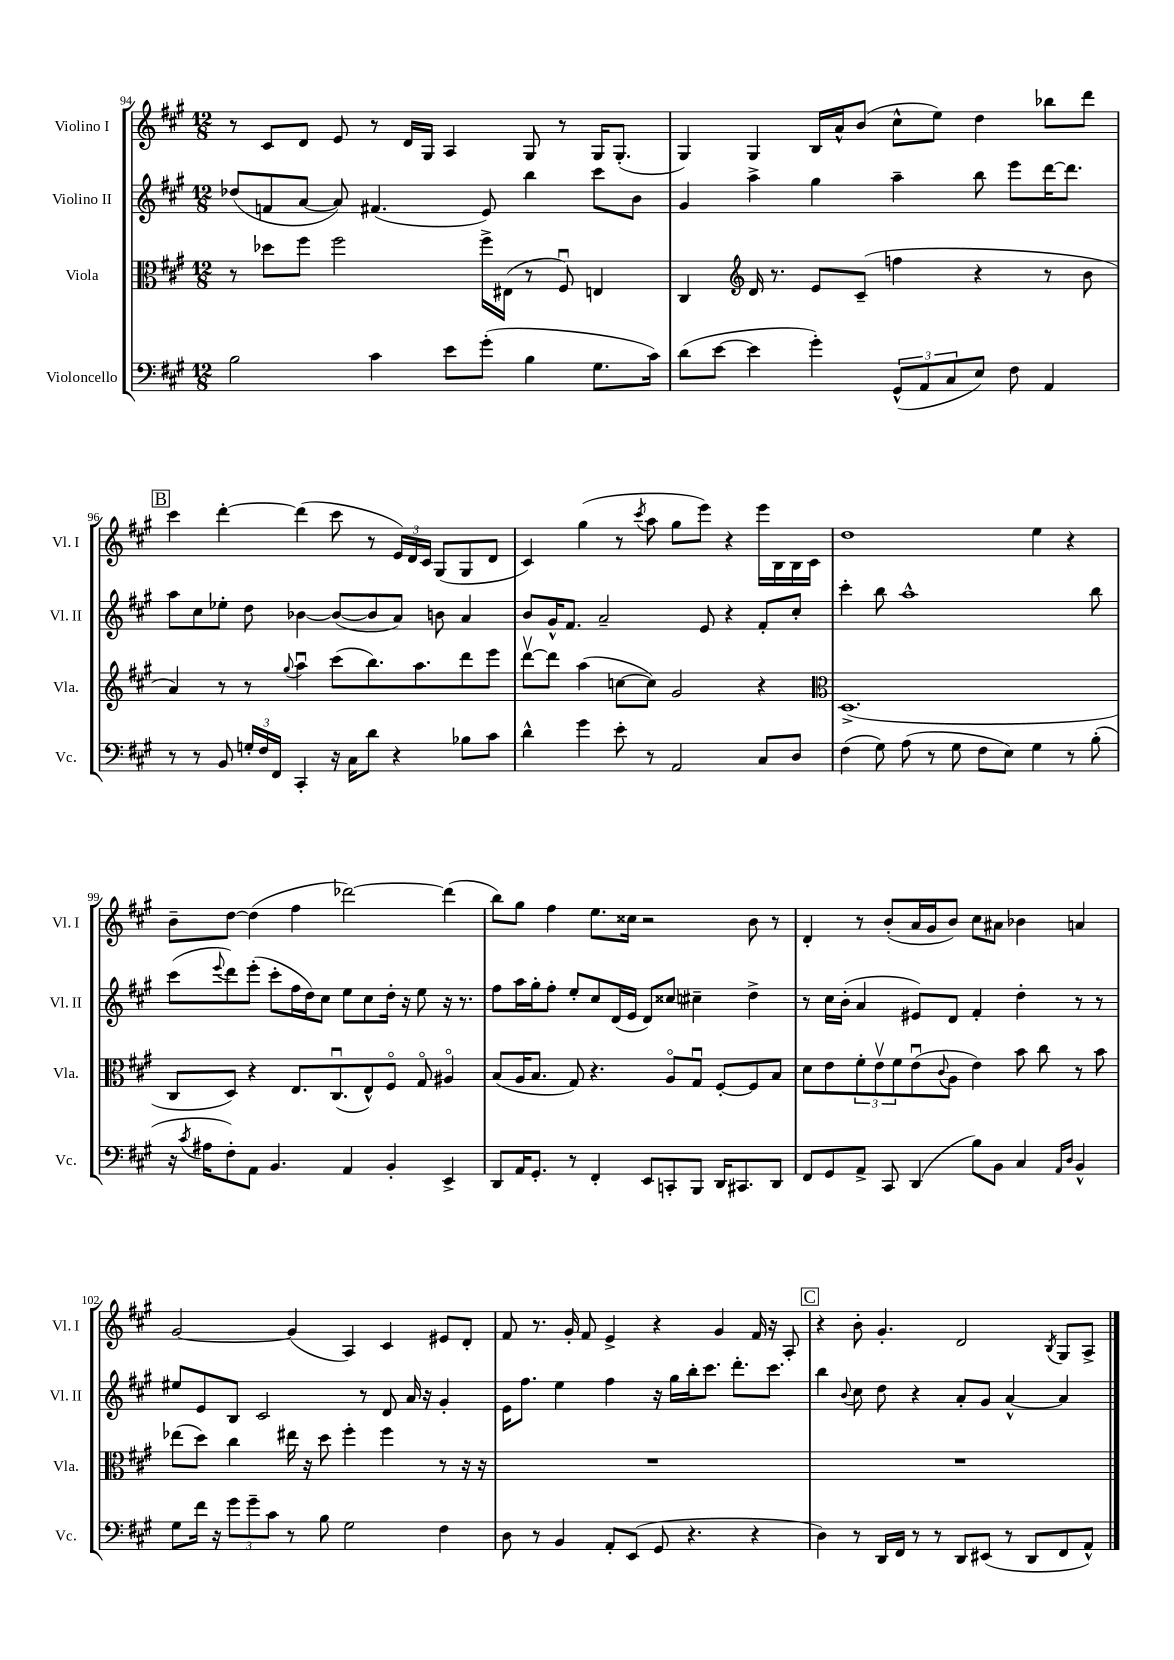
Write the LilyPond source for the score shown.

<<
\new StaffGroup <<
\new Staff = "s0" \with { instrumentName = "Violino I" shortInstrumentName = "Vl. I" } {
    \clef treble \key a \major \numericTimeSignature \time 12/8
    r8 cis'8 d'8 e'8 r8 d'16 gis16 a4 gis8 r8 gis16 gis8.-.( |
    gis4) gis4 b16 a'16-^ b'8( cis''8-^ e''8) d''4 bes''8 d'''8 |
    \mark \markup { \box "B" } cis'''4 d'''4~-. d'''4( cis'''8 r8 \tuplet 3/2 { e'16) d'16 cis'16 } gis8( gis8 d'8 |
    cis'4) gis''4( r8 \acciaccatura { cis'''8 } a''8 gis''8 e'''8) r4 e'''16 b16 b16 cis'16 |
    d''1 e''4 r4 |
    b'8-- d''8~ d''4( fis''4 des'''2~) des'''4( |
    b''8) gis''8 fis''4 e''8. cisis''16 r2 b'8 r8 |
    d'4-. r8 b'8-.( a'16 gis'16 b'8) cis''8 ais'8 bes'4 a'4 |
    gis'2~ gis'4( a4) cis'4 eis'8 d'8-. |
    fis'8 r8. gis'16-. fis'8 e'4-> r4 gis'4 fis'16 r16 a8-. |
    \mark \markup { \box "C" } r4 b'8-. gis'4.-. d'2 \acciaccatura { b8 } gis8 a8-> \bar "|." |
}
\new Staff = "s1" \with { instrumentName = "Violino II" shortInstrumentName = "Vl. II" } {
    \clef treble \key a \major \numericTimeSignature \time 12/8
    des''8( f'8 a'8~ a'8) fis'4.( e'8) b''4 cis'''8 b'8 |
    gis'4 a''4-> gis''4 a''4-- b''8 e'''8 d'''16~ d'''8. |
    \mark \markup { \box "B" } a''8 cis''8 ees''8-. d''8 bes'4~ bes'8~( bes'8 a'8) b'8 a'4 |
    b'8 gis'16-^ fis'8. a'2-- e'8 r4 fis'8-. cis''8-. |
    cis'''4-. b''8 a''1-^ b''8 |
    cis'''8( \appoggiatura { e'''8 } d'''8) e'''8-.( cis'''8-. fis''16 d''16) cis''8 e''8 cis''8 d''16-. r16 e''8 r16 r8. |
    fis''8 a''16 gis''16-. fis''8-. e''8-. cis''8 d'16( e'16 d'8) cisis''8 cis''4-- d''4-> |
    r8 cis''16 b'16-.( a'4 eis'8) d'8 fis'4-. d''4-. r8 r8 |
    eis''8 e'8 b8 cis'2 r8 d'8 a'16 r16 gis'4-. |
    e'16 fis''8. e''4 fis''4 r16 gis''16 b''16-. cis'''8. d'''8.-. cis'''8. |
    \mark \markup { \box "C" } b''4 \appoggiatura { b'8 } cis''8 d''8 r4 a'8-. gis'8 a'4~-^ a'4 \bar "|." |
}
\new Staff = "s2" \with { instrumentName = "Viola" shortInstrumentName = "Vla." } {
    \clef alto \key a \major \numericTimeSignature \time 12/8
    r8 des''8 fis''8 fis''2 fis''16-> eis16( r8 fis8\downbow) e4 |
    cis4 \clef treble d'16 r8. e'8 cis'8--( f''4 r4 r8 b'8 |
    \mark \markup { \box "B" } a'4) r8 r8 \appoggiatura { gis''8 } a''4\downbow cis'''8( b''8.) a''8. d'''8 e'''8 |
    d'''8~\upbow d'''8 a''4( c''8~ c''8) gis'2 r4 |
    \clef alto d1.->( |
    cis8 d8) r4 e8. cis8.\downbow( e8-^) fis8\flageolet gis8\flageolet ais4\flageolet |
    b8( a16 b8. gis8) r4. a8\flageolet gis8\downbow fis8~-. fis8 b8 |
    d'8 e'8 \tuplet 3/2 { fis'8-. e'8\upbow fis'8 } e'8\downbow( \appoggiatura { cis'8 } a8 e'4) b'8 cis''8 r8 b'8 |
    ees''8( d''8) cis''4 eis''16 r16 d''8 fis''4-. fis''4 r8 r16 r16 |
    R1. |
    \mark \markup { \box "C" } R1. \bar "|." |
}
\new Staff = "s3" \with { instrumentName = "Violoncello" shortInstrumentName = "Vc." } {
    \clef bass \key a \major \numericTimeSignature \time 12/8
    b2 cis'4 e'8 gis'8-.( b4 gis8. cis'16) |
    d'8( e'8~ e'4 gis'4-.) \tuplet 3/2 { gis,8-^( a,8 cis8 } e8) fis8 a,4 |
    \mark \markup { \box "B" } r8 r8 b,8 \tuplet 3/2 { g16-. fis16 fis,16 } cis,4-. r16 cis16 d'8 r4 bes8 cis'8 |
    d'4-^ gis'4 e'8-. r8 a,2 cis8 d8 |
    fis4( gis8) a8( r8 gis8 fis8 e8) gis4 r8 b8-.( |
    r16 \acciaccatura { cis'8 } ais16 fis8-.) a,8 b,4. a,4 b,4-. e,4-> |
    d,8 a,16 gis,8.-. r8 fis,4-. e,8 c,8-. b,,8 d,16 cis,8. d,8 |
    fis,8 gis,8 a,8-> cis,8 d,4( b8) b,8 cis4 \grace { a,16 d16 } b,4-^ |
    gis8 fis'16 r16 \tuplet 3/2 { gis'8 gis'8-- cis'8 } r8 b8 gis2 fis4 |
    d8 r8 b,4 a,8-. e,8( gis,8 r4. r4 |
    \mark \markup { \box "C" } d4) r8 d,16 fis,16 r8 r8 d,8 eis,8( r8 d,8 fis,8 a,8-^) \bar "|." |
}
>>
>>
\layout { \context { \Score currentBarNumber = #94 } }
